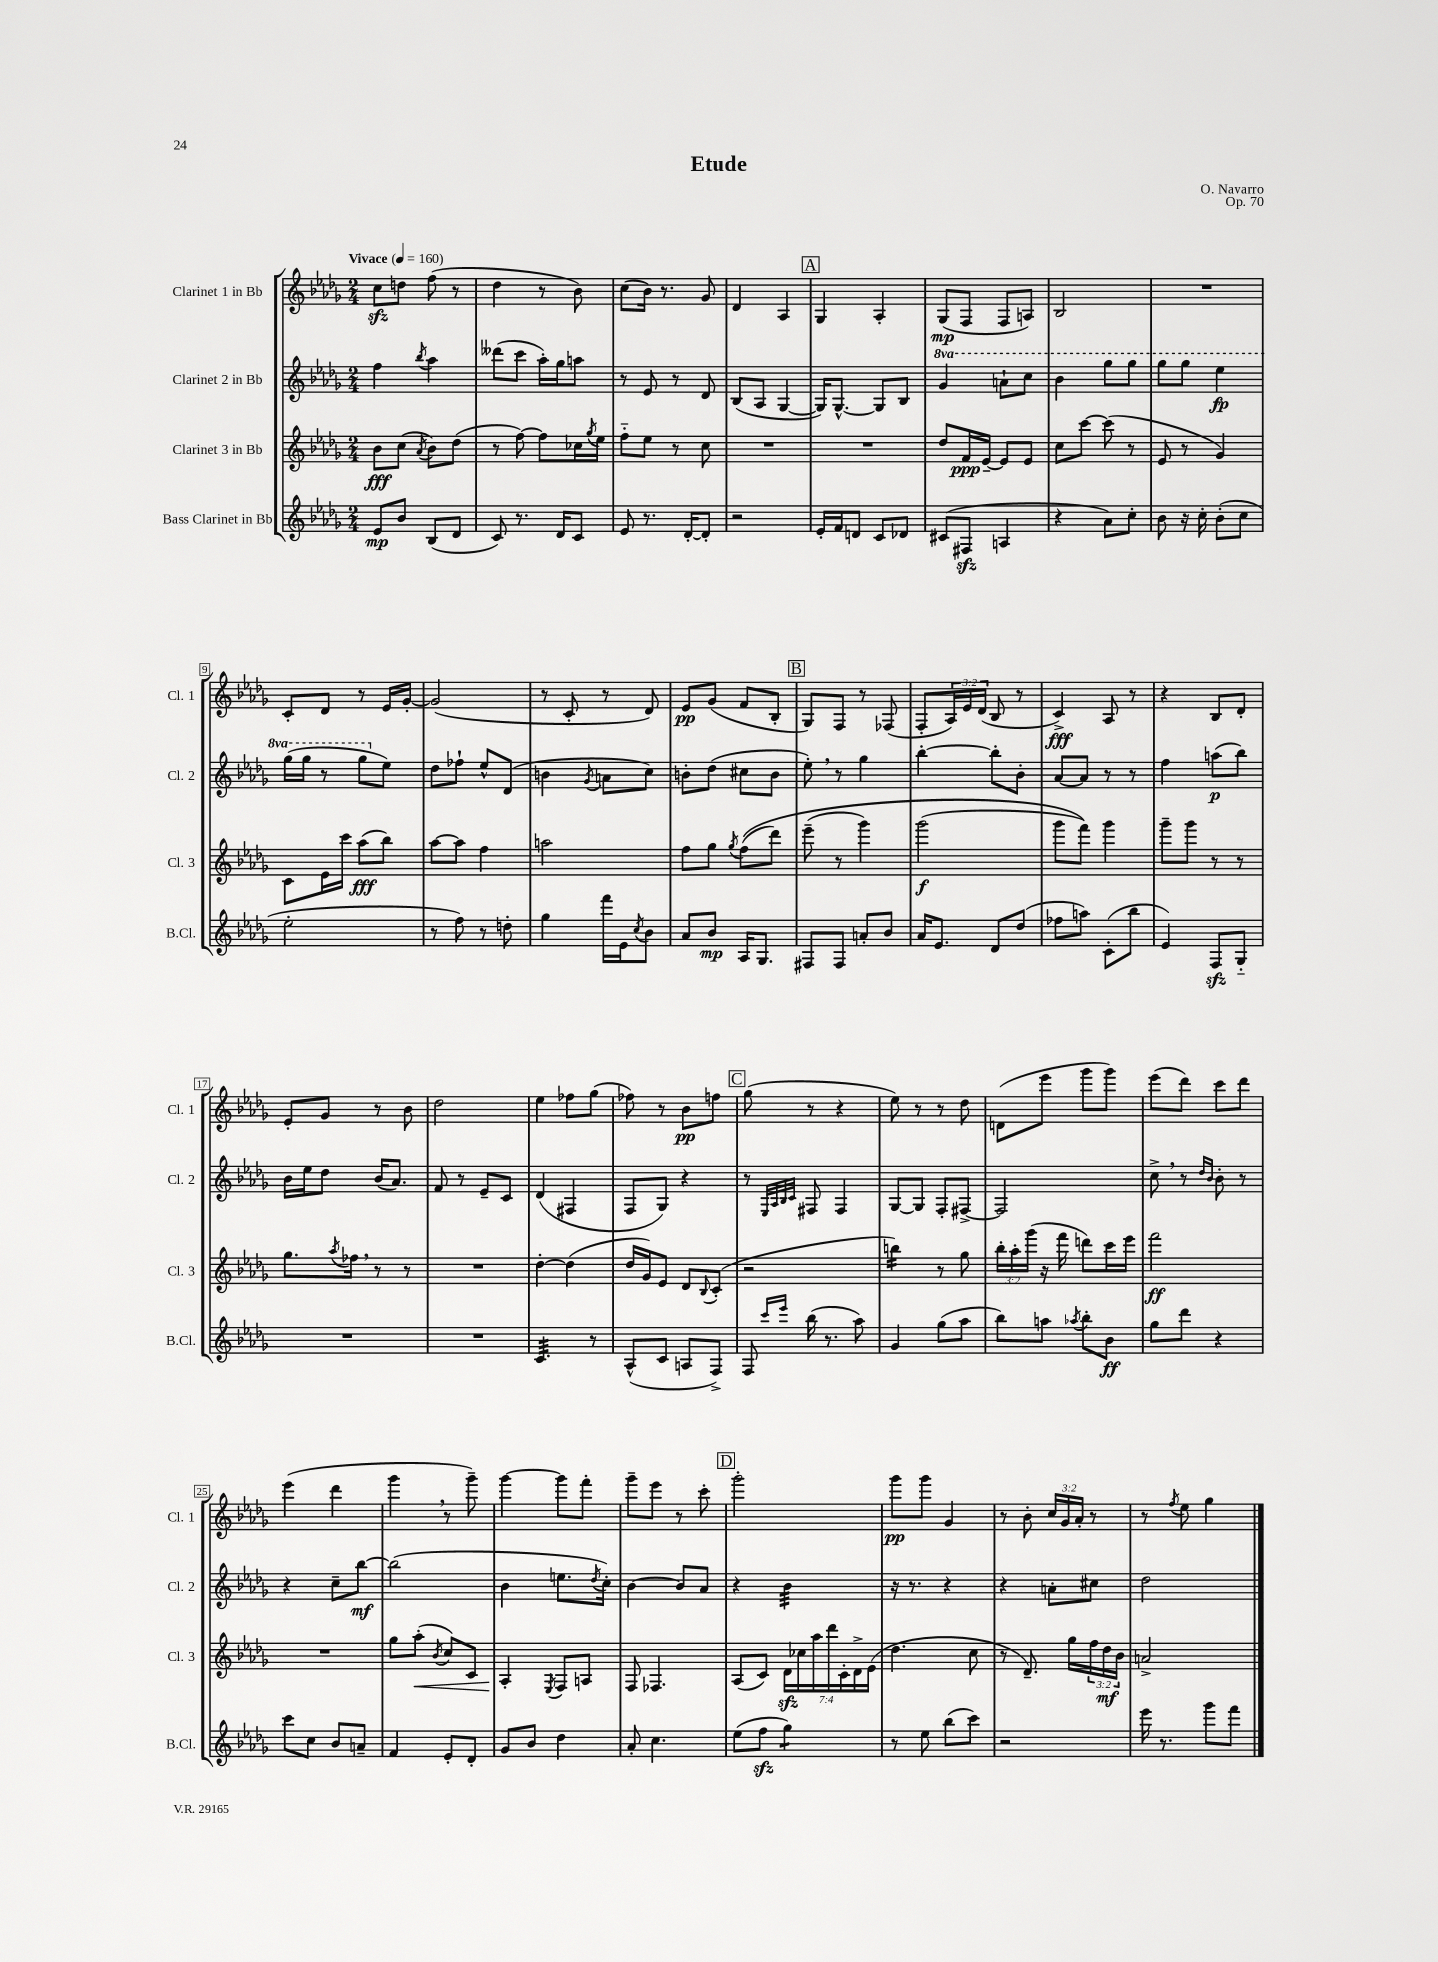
\header { title = "Etude" composer = "O. Navarro" opus = "Op. 70" }
<<
\new StaffGroup <<
\new Staff = "s0" \with { instrumentName = "Clarinet 1 in Bb" shortInstrumentName = "Cl. 1" } {
    \clef treble \key des \major \numericTimeSignature \time 2/4 \override Staff.TupletNumber.text = #tuplet-number::calc-fraction-text \tempo "Vivace" 4 = 160
    c''8\sfz d''8 f''8( r8 |
    des''4 r8 bes'8) |
    c''8( bes'16) r8. ges'8 |
    des'4 aes4 |
    \mark \markup { \box "A" } ges4 aes4-. |
    ges8\mp( f8 f8 a8) |
    bes2 |
    R2 |
    c'8-. des'8 r8 ees'16 ges'16~-. |
    ges'2( |
    r8 c'8-. r8 des'8) |
    ees'8\pp ges'8( f'8 bes8-. |
    \mark \markup { \box "B" } ges8) f8 r8 fes8( |
    f8-. \tuplet 3/2 { aes16) ees'16 des'16( } bes8 r8 |
    c'4->\fff) aes8 r8 |
    r4 bes8 des'8-. |
    ees'8-. ges'8 r8 bes'8 |
    des''2 |
    ees''4 fes''8 ges''8( |
    fes''8) r8 bes'8\pp f''8 |
    \mark \markup { \box "C" } ges''8( r8 r4 |
    ees''8) r8 r8 des''8 |
    d'8( ees'''8 ges'''8 ges'''8) |
    ees'''8( des'''8) c'''8 des'''8 |
    ees'''4( des'''4 |
    ges'''4 \breathe r8 ges'''8--) |
    ges'''4~ ges'''8 f'''8-. |
    ges'''8-- ees'''8 r8 c'''8-. |
    \mark \markup { \box "D" } ges'''2-. |
    ges'''8\pp ges'''8 ges'4 |
    r8 bes'8-. \tuplet 3/2 { c''16 ges'16 aes'16-. } r8 |
    r8 \acciaccatura { f''8 } ees''8 ges''4 \bar "|." |
}
\new Staff = "s1" \with { instrumentName = "Clarinet 2 in Bb" shortInstrumentName = "Cl. 2" } {
    \clef treble \key des \major \numericTimeSignature \time 2/4 \set Staff.ottavationMarkups = #ottavation-simple-ordinals
    f''4 \acciaccatura { bes''8 } aes''4 |
    deses'''8( c'''8 aes''16-.) ges''16 a''8 |
    r8 ees'8 r8 des'8 |
    bes8( aes8 ges4~ |
    \mark \markup { \box "A" } ges16) ges8.~-^ ges8 bes8 |
    \ottava #1 ges''4 a''8-! c'''8 |
    bes''4 ges'''8 ges'''8 |
    ges'''8 ges'''8 ees'''4\fp |
    ges'''16( ges'''16 r8 ges'''8 \ottava #0 ees''8) |
    des''8 fes''8-! ees''8-^ des'8( |
    b'4 \acciaccatura { ges'8 } a'8 c''8) |
    b'8-. des''8( cis''8 b'8 |
    \mark \markup { \box "B" } ees''8-.) \breathe r8 ges''4 |
    bes''4~-. bes''8-. bes'8-. |
    aes'8~ aes'8 r8 r8 |
    f''4 a''8\p( bes''8) |
    bes'16 ees''16 des''8 bes'16( aes'8.) |
    f'8 r8 ees'8-- c'8 |
    des'4( fis4 |
    f8 ges8) r4 |
    \mark \markup { \box "C" } r8 \grace { ees32 aes32 bes32 c'32 } fis8 fis4 |
    ges8~ ges8 f8-. fis8~-> |
    fis2 |
    c''8-> \breathe r8 \grace { des''16 bes'16 } bes'8-. r8 |
    r4 c''8-- bes''8~\mf |
    bes''2( |
    bes'4 e''8. \acciaccatura { des''8 } c''16-.) |
    bes'4~ bes'8 aes'8 |
    \mark \markup { \box "D" } r4 bes'4:32 |
    r16 r8. r4 |
    r4 a'8-. cis''8 |
    des''2 \bar "|." |
}
\new Staff = "s2" \with { instrumentName = "Clarinet 3 in Bb" shortInstrumentName = "Cl. 3" } {
    \clef treble \key des \major \numericTimeSignature \time 2/4 \override Staff.TupletNumber.text = #tuplet-number::calc-fraction-text
    bes'8\fff c''8( \acciaccatura { aes'8 } bes'8) des''8( |
    r8 f''8~) f''8 ces''16 \acciaccatura { ges''8 } ees''16 |
    f''8-_ ees''8 r8 c''8 |
    R2 |
    \mark \markup { \box "A" } R2 |
    des''8 f'16\ppp ees'16~-- ees'8 ees'8 |
    c''8 c'''8~ c'''8( r8 |
    ees'8 r8 ges'4) |
    c'8 ees'16 c'''16 aes''8\fff( bes''8) |
    aes''8~ aes''8 f''4 |
    a''2 |
    f''8 ges''8 \acciaccatura { ges''8 } f''8(\( des'''8) |
    \mark \markup { \box "B" } ees'''8--( r8 ges'''4) |
    ges'''2\f( |
    ges'''8 f'''8)\) ges'''4 |
    ges'''8-- ges'''8 r8 r8 |
    ges''8. \acciaccatura { aes''8 } fes''16 \breathe r8 r8 |
    R2 |
    des''4~-. des''4( |
    des''16 ges'16) ees'8 des'8 \appoggiatura { bes8 } c'8-.( |
    \mark \markup { \box "C" } r2 |
    b''4:16) r8 ges''8 |
    \tuplet 3/2 { bes''16-. aes''16-. ges'''16( } r16 f'''16 d'''8) c'''16 ees'''16 |
    f'''2\ff |
    R2 |
    ges''8 aes''8-.\<( \acciaccatura { bes'8 } c''8) c'8 |
    aes4-.\! \acciaccatura { ees8 } f8 a8 |
    f8 fes4. |
    \mark \markup { \box "D" } aes8( c'8) \tuplet 7/4 { des'16\sfz ces''16 aes''16 des'''16 c'16-. des'16-> ees'16( } |
    des''4. c''8 |
    r8 des'8.--) ges''16 \tuplet 3/2 { f''16 des''16\mf bes'16 } |
    a'2-> \bar "|." |
}
\new Staff = "s3" \with { instrumentName = "Bass Clarinet in Bb" shortInstrumentName = "B.Cl." } {
    \clef treble \key des \major \numericTimeSignature \time 2/4
    ees'8\mp bes'8 bes8( des'8 |
    c'8) r8. des'16 c'8 |
    ees'8 r8. des'16~-. des'8-. |
    r2 |
    \mark \markup { \box "A" } ees'16-. f'16 d'8 c'8 des'8 |
    cis'8( fis8\sfz a4 |
    r4 aes'8) c''8-. |
    bes'8 r16 c''16-. bes'8-.( c''8 |
    ees''2-. |
    r8 f''8) r8 d''8-. |
    ges''4 f'''16 ees'16 \acciaccatura { c''8 } bes'8 |
    aes'8 bes'8\mp aes16 ges8. |
    \mark \markup { \box "B" } fis8 fis8 a'8-. bes'8 |
    aes'16 ees'8. des'8 des''8( |
    fes''8 a''8) c'8-.( bes''8 |
    ees'4) f8\sfz ges8-_ |
    R2 |
    R2 |
    c'4.:32 r8 |
    aes8-^( c'8 a8 f8->) |
    \mark \markup { \box "C" } f8 \grace { c'''16 ees'''16 } bes''16( r8. aes''8) |
    ges'4 ges''8( aes''8 |
    bes''8) a''8 \acciaccatura { aes''8 } bes''8-. bes'8\ff |
    ges''8 des'''8 r4 |
    c'''8 c''8 bes'8 a'8-- |
    f'4 ees'8-. des'8-. |
    ges'8 bes'8 des''4 |
    aes'8-. c''4. |
    \mark \markup { \box "D" } ees''8( f''8\sfz ges''4:8) |
    r8 ees''8 bes''8( c'''8) |
    r2 |
    ees'''16 r8. ges'''8 f'''8 \bar "|." |
}
>>
>>
\layout { \context { \Score \override BarNumber.stencil = #(make-stencil-boxer 0.1 0.3 ly:text-interface::print) } }
